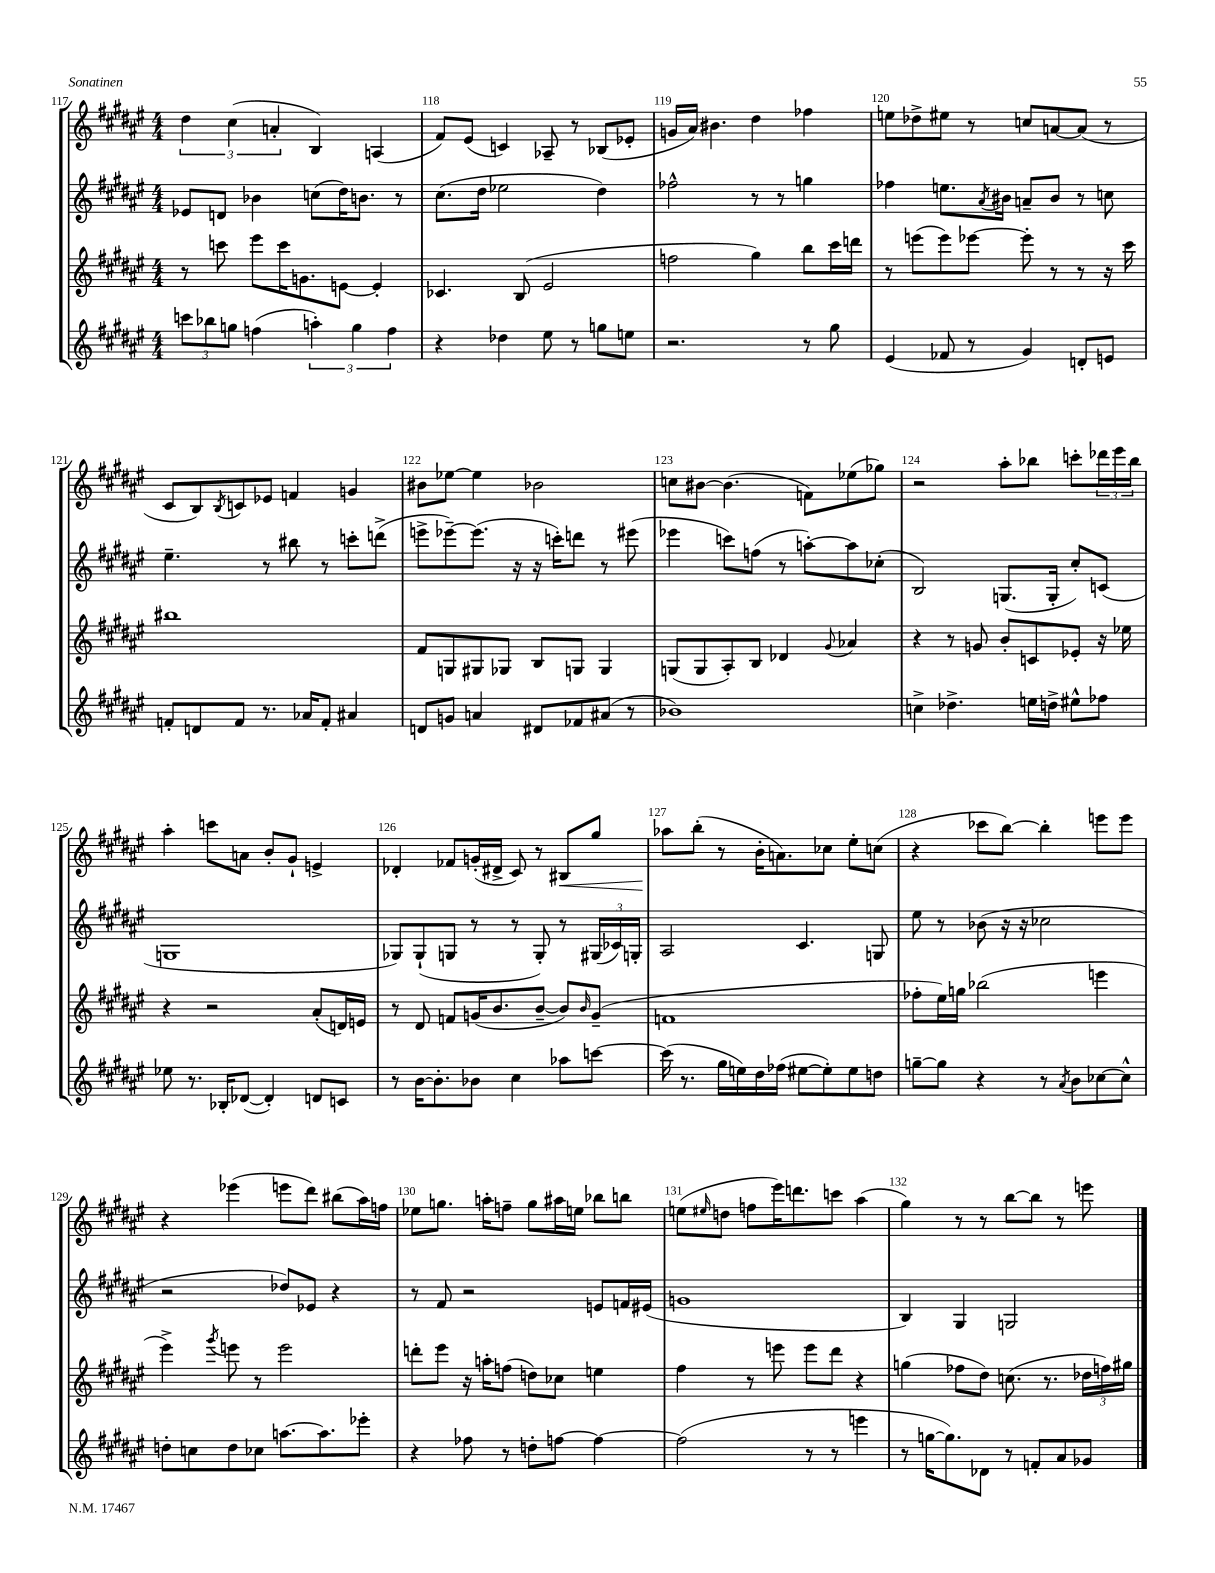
<<
\new StaffGroup <<
\new Staff = "s0" {
    \clef treble \key fis \major \numericTimeSignature \time 4/4
    \tuplet 3/2 { dis''4 cis''4( a'4-. } b4) a4( |
    fis'8) eis'8( c'4) aes8-- r8 bes8( ees'8-. |
    g'16 ais'16) bis'4. dis''4 fes''4 |
    e''8 des''8-> eis''8 r8 c''8 a'8~ a'8( r8 |
    cis'8 b8) \acciaccatura { b8 } c'8 ees'8 f'4 g'4 |
    bis'8 ees''8~ ees''4 bes'2 |
    c''8 bis'8~ bis'4.( f'8) ees''8( ges''8) |
    r2 ais''8-. bes''8 c'''8-. \tuplet 3/2 { des'''16 eis'''16 bes''16 } |
    ais''4-. c'''8 a'8 b'8-. gis'8-! e'4-> |
    des'4-. fes'8 g'16-.( dis'16-> cis'8) r8 bis8\< gis''8 |
    aes''8\! b''8-.( r8 b'16-. a'8.) ces''8 eis''8-. c''8( |
    r4 ces'''8 b''8~) b''4-. e'''8 e'''8 |
    r4 ees'''4( e'''8 dis'''8) bis''8( ais''16) f''16 |
    ees''8 g''8. a''16-. f''8-- g''8 ais''16 e''16 bes''8 b''8 |
    e''8( \grace { eis''16 } d''8 f''8 eis'''16) d'''8. c'''8 ais''4( |
    gis''4) r8 r8 b''8~ b''8 r8 e'''8 \bar "|." |
}
\new Staff = "s1" {
    \clef treble \key fis \major \numericTimeSignature \time 4/4
    ees'8 d'8 bes'4 c''8( dis''16) b'8. r8 |
    cis''8.( dis''16 ees''2 dis''4) |
    fes''2-^ r8 r8 g''4 |
    fes''4 e''8. \acciaccatura { ais'8 } bis'16 a'8-- bis'8 r8 c''8 |
    eis''4.-- r8 bis''8 r8 c'''8-. d'''8->( |
    e'''8-> ees'''8~--) ees'''8.( r16 r16 c'''16-.) d'''8 r8 eis'''8( |
    ees'''4 c'''8) f''8( r8 a''8~-.) a''8 ces''8-.( |
    b2) g8.( g16-. cis''8-.) c'8( |
    g1 |
    ges8) ges8-!( g8 r8 r8 g8-.) r8 \tuplet 3/2 { gis16( ces'16) g16-. } |
    ais2 cis'4. g8 |
    eis''8 r8 bes'8( r16 r16 ces''2 |
    r2 des''8) ees'8 r4 |
    r8 fis'8 r2 e'8 f'16 eis'16( |
    g'1 |
    b4) gis4 g2 \bar "|." |
}
\new Staff = "s2" {
    \clef treble \key fis \major \numericTimeSignature \time 4/4
    r8 c'''8 eis'''8 c'''16 g'8. e'8~ e'4-. |
    ces'4. b8( eis'2 |
    f''2 gis''4) b''8 cis'''16 d'''16 |
    r8 e'''8( e'''8) ees'''8~ ees'''8-. r8 r8 r16 cis'''16 |
    bis''1 |
    fis'8 g8 gis8 ges8 b8 g8 g4 |
    g8( g8 ais8-.) b8 des'4 \appoggiatura { gis'8 } aes'4 |
    r4 r8 g'8 b'8-. c'8 ees'8-. r16 ees''16 |
    r4 r2 ais'8-.( d'16) e'16 |
    r8 dis'8 f'8 g'16( b'8. b'8~-- b'8) \grace { b'16 } g'8--( |
    f'1 |
    fes''8-. eis''16) g''16 bes''2( e'''4 |
    eis'''4->) \acciaccatura { gis'''8 } e'''8 r8 e'''2 |
    d'''8-. eis'''8 r16 a''16-. f''8( d''8) ces''8 e''4 |
    fis''4 r8 e'''8 e'''8 dis'''8 r4 |
    g''4( fes''8 dis''8) c''8.( r8. \tuplet 3/2 { des''16 f''16) gis''16 } \bar "|." |
}
\new Staff = "s3" {
    \clef treble \key fis \major \numericTimeSignature \time 4/4
    \tuplet 3/2 { c'''8 bes''8 g''8 } f''4( \tuplet 3/2 { a''4-.) g''4 f''4 } |
    r4 des''4 eis''8 r8 g''8 e''8 |
    r2. r8 gis''8 |
    eis'4( fes'8 r8 gis'4) d'8-. e'8 |
    f'8-. d'8 f'8 r8. aes'16 f'8-. ais'4 |
    d'8 g'8 a'4 dis'8 fes'8 ais'8( r8 |
    bes'1) |
    c''4-> des''4.-> e''16 d''16-> eis''8-^ fes''8 |
    ees''8 r8. bes16-. des'8~( des'4-.) d'8 c'8 |
    r8 b'16~ b'8.-. bes'8 cis''4 aes''8 c'''8~ |
    c'''16( r8. gis''16 e''16) dis''16 fes''16( eis''8~ eis''8-.) eis''8 d''8 |
    g''8~-- g''8 r4 r8 \acciaccatura { ais'8 } b'8 ces''8~ ces''8-^ |
    d''8-. c''8 d''8 ces''8 a''8.~ a''8. ees'''8-. |
    r4 fes''8 r8 d''8-. f''8~ f''4~ |
    f''2( r8 r8 e'''4 |
    r8 g''16~ g''8.) des'8 r8 f'8-. ais'8 ges'8 \bar "|." |
}
>>
>>
\layout { \context { \Score currentBarNumber = #117 \override BarNumber.break-visibility = ##(#f #t #t) barNumberVisibility = #all-bar-numbers-visible } }
